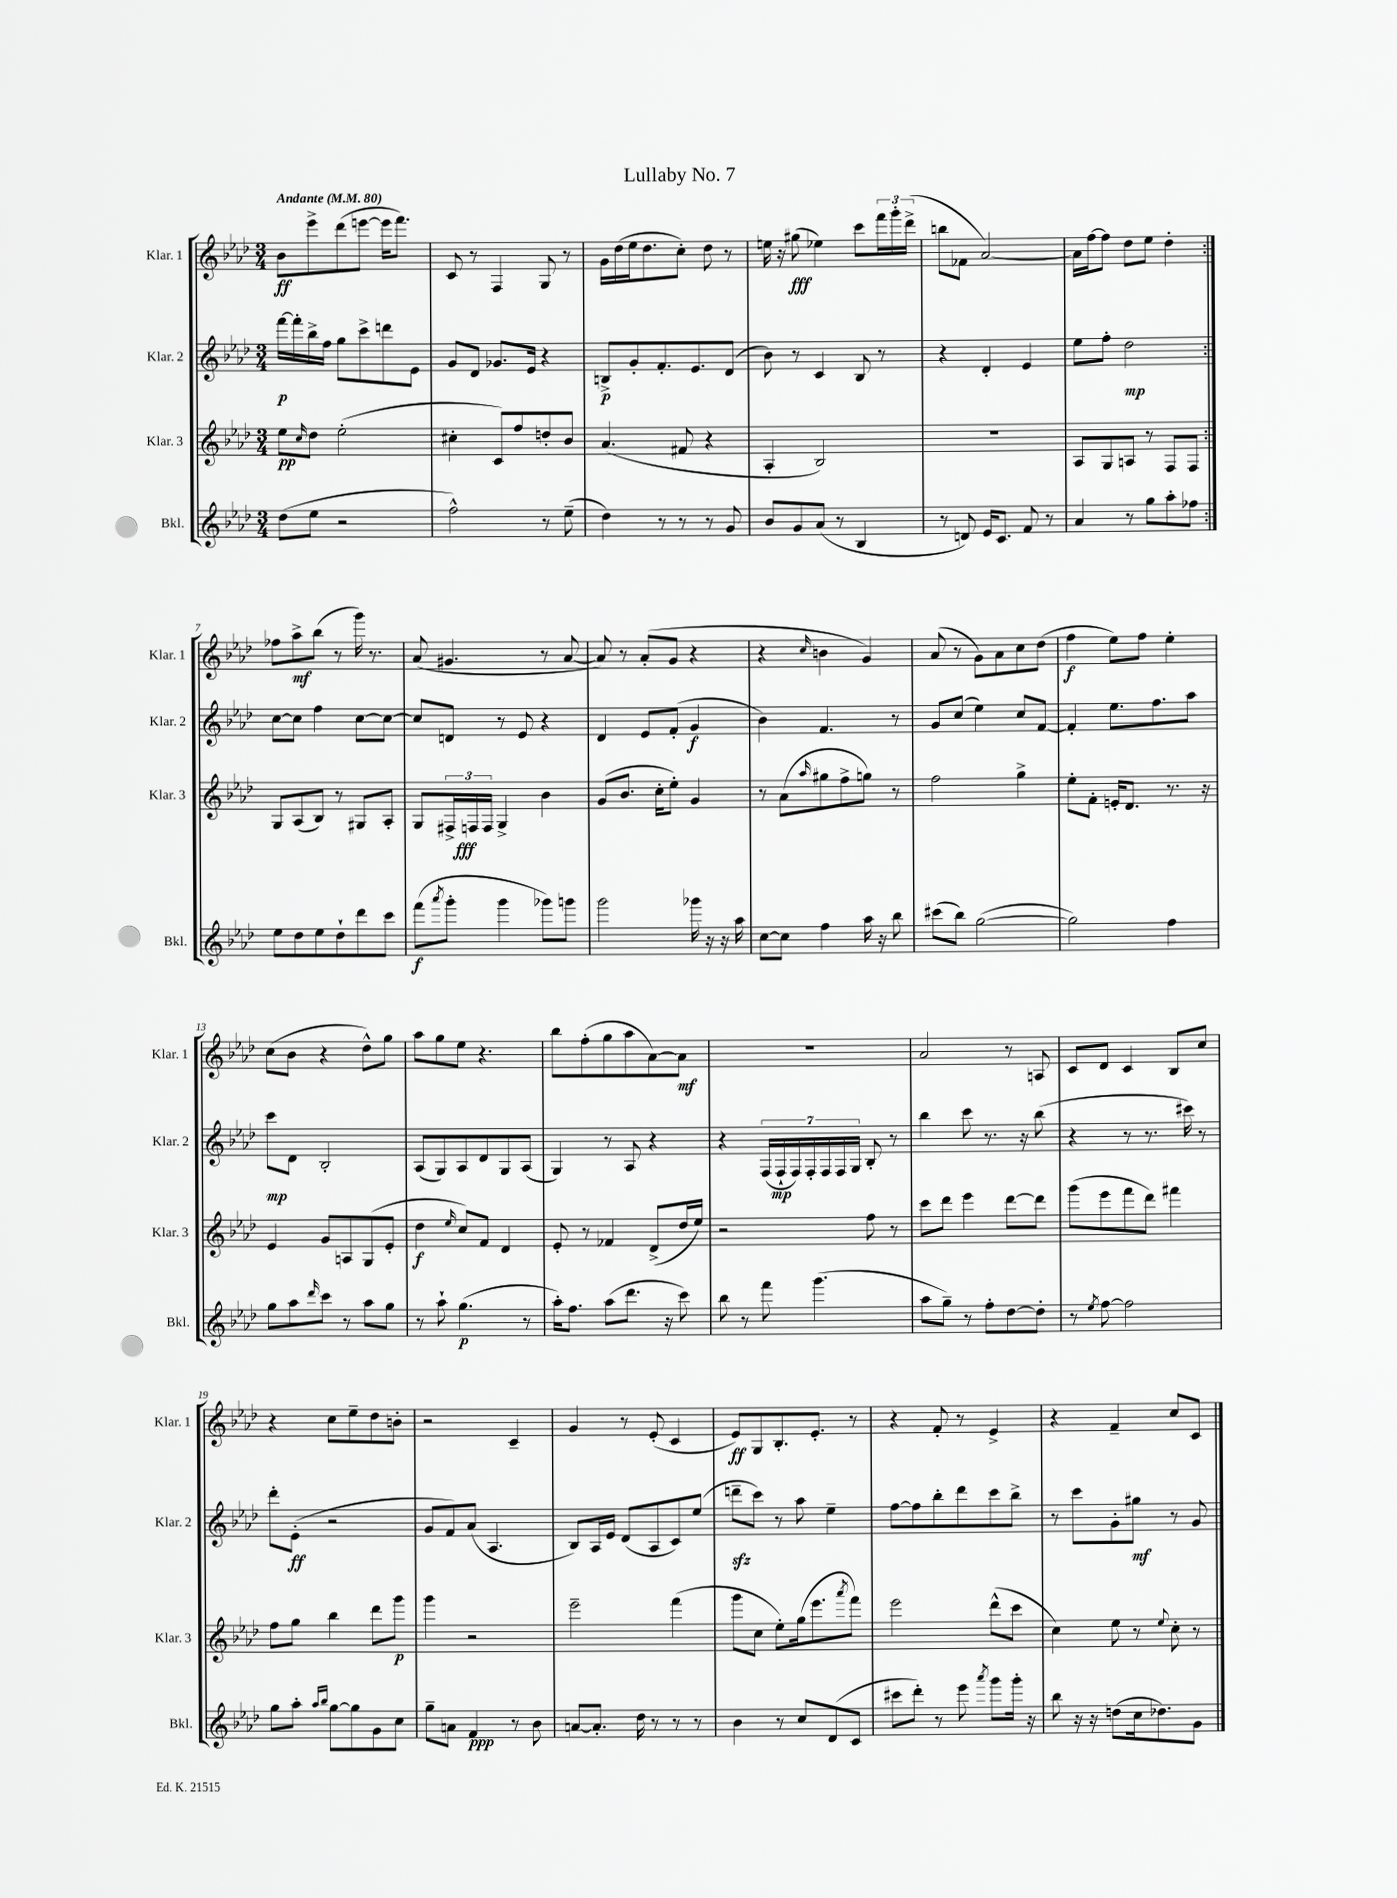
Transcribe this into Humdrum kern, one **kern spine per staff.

**kern	**dynam	**kern	**dynam	**kern	**dynam	**kern	**dynam
*part4	*part4	*part3	*part3	*part2	*part2	*part1	*part1
*staff4	*staff4	*staff3	*staff3	*staff2	*staff2	*staff1	*staff1
*I"Bkl.	*	*I"Klar. 3	*	*I"Klar. 2	*	*I"Klar. 1	*
*I'Bkl.	*	*I'Klar. 3	*	*I'Klar. 2	*	*I'Klar. 1	*
*clefG2	*	*clefG2	*	*clefG2	*	*clefG2	*
*k[b-e-a-d-]	*	*k[b-e-a-d-]	*	*k[b-e-a-d-]	*	*k[b-e-a-d-]	*
*M3/4	*	*M3/4	*	*M3/4	*	*M3/4	*
*MM80	*	*MM80	*	*MM80	*	*MM80	*
=1	=1	=1	=1	=1	=1	=1	=1
!	!	!	!	!	!	!LO:TX:a:B:t=Andante	!
(8dd-\L	.	8ee-\L	pp	[16fff\LL	p	8b-\L	ff
.	.	.	.	16fff'\]	.	.	.
.	.	16qqcc/	.	.	.	.	.
8ee-\J	.	8dd-\J	.	16bb-^\	.	8eee-^\	.
.	.	.	.	16ff\JJ	.	.	.
2r	.	(2ee-'\	.	8gg\L	.	(8ddd-\	.
.	.	.	.	8ccc^\	.	[8eeen\J	.
.	.	.	.	8dddn\	.	16eee\KL]	.
.	.	.	.	.	.	8.fff\J)	.
.	.	.	.	8e-\J	.	.	.
=2	=2	=2	=2	=2	=2	=2	=2
2ff^^\)	.	4cc#X'\	.	8g/L	.	8c/	.
.	.	.	.	8d-/J	.	8r	.
.	.	8c/L)	.	8.g-X/L	.	4F/	.
.	.	8ff/	.	.	.	.	.
.	.	.	.	16e-/Jk	.	.	.
8r	.	8ddn'/	.	4r	.	8G/	.
(8ee-~\	.	8b-/J	.	.	.	8r	.
=3	=3	=3	=3	=3	=3	=3	=3
4dd-\)	.	(4.a-/	.	8Bn^/L	p	16g\LL	.
.	.	.	.	.	.	(16dd-\	.
.	.	.	.	8g'/	.	16ee-\J	.
.	.	.	.	.	.	8.dd-\	.
8r	.	.	.	8.f'/	.	.	.
8r	.	8f#X/	.	.	.	8cc'\J)	.
.	.	.	.	8.e-/	.	.	.
8r	.	4r	.	.	.	8dd-\	.
8g/	.	.	.	(8d-/J	.	8r	.
=4	=4	=4	=4	=4	=4	=4	=4
8b-/L	.	4A-'/	.	8b-\)	.	16een\	.
.	.	.	.	.	.	16r	.
8g/	.	.	.	8r	.	(8gg#X\	fff
(8a-/J	.	2B-/)	.	4c/	.	4ee-X\)	.
8r	.	.	.	.	.	.	.
4B-/	.	.	.	8B-/	.	8ccc\L	.
.	.	.	.	8r	.	24fff\L	.
.	.	.	.	.	.	24ggg'\	.
.	.	.	.	.	.	(24ddd-^\JJ	.
=5	=5	=5	=5	=5	=5	=5	=5
8r	.	2.r	.	4r	.	8bbn\L	.
8dn/)	.	.	.	.	.	8f-X\J	.
16e-/KL	.	.	.	4d-'/	.	[2a-/)	.
8.c/J	.	.	.	.	.	.	.
8f/	.	.	.	4e-/	.	.	.
8r	.	.	.	.	.	.	.
=6	=6	=6	=6	=6	=6	=6	=6
4a-/	.	8A-/L	.	8ee-\L	.	16a-\LL]	.
.	.	.	.	.	.	[16ff\J	.
.	.	8G/	.	8ff'\J	.	8ff\J]	.
8r	.	8An/J	.	2dd-\	mp	8dd-\L	.
8gg\L	.	8r	.	.	.	8ee-\J	.
8aa-'\	.	8F/L	.	.	.	4dd-'\	.
8ff-X\J	.	8F/J	.	.	.	.	.
!!LO:LB:g=z
=7:|!	=7:|!	=7:|!	=7:|!	=7:|!	=7:|!	=7:|!	=7:|!
8ee-\L	.	8G/L	.	[8cc\L	.	8ff-X\L	.
8dd-\	.	(8A-/	.	8cc\J]	.	8aa-^\	mf
8ee-\	.	8B-/J)	.	4ff\	.	(8bb-\J	.
8dd-`\	.	8r	.	.	.	8r	.
8ddd-\	.	8G#X/L	.	[8cc\L	.	16ggg\)	.
.	.	.	.	.	.	8.r	.
8ccc\J	.	8A-'/J	.	8cc\J_	.	.	.
=8	=8	=8	=8	=8	=8	=8	=8
(8fff\L	f	8G/L	.	8cc/L]	.	(8a-/	.
8qaaa-/	.	.	.	.	.	.	.
8ggg'\J	.	24F#X^/L	.	8dn/J	.	4.g#X/	.
.	.	24Fn/	fff	.	.	.	.
.	.	24F/JJ	.	.	.	.	.
4ggg\	.	4G^/	.	8r	.	.	.
.	.	.	.	8e-/	.	.	.
8ggg-X\L)	.	4b-\	.	4r	.	8r	.
8gggn\J	.	.	.	.	.	[8a-/	.
=9	=9	=9	=9	=9	=9	=9	=9
2ggg\	.	(8g/L	.	4d-/	.	8a-/])	.
.	.	8.b-/J	.	.	.	8r	.
.	.	.	.	8e-/L	.	(8a-'/L	.
.	.	16cc'\KL	.	.	.	.	.
.	.	8ee-'\J)	.	(8f'/J	.	8g/J	.
16ggg-X\	.	4g/	.	4g/	f	4r	.
16r	.	.	.	.	.	.	.
16r	.	.	.	.	.	.	.
16aa-\	.	.	.	.	.	.	.
=10	=10	=10	=10	=10	=10	=10	=10
[8cc\L	.	8r	.	4b-\)	.	4r	.
8cc\J]	.	(8a-\L	.	.	.	.	.
.	.	16qqaa-/	.	.	.	16qqcc/	.
4ff\	.	8gg#X\	.	4.f/	.	4bn\	.
.	.	8ff^\	.	.	.	.	.
16aa-\	.	8ggn\J)	.	.	.	4g/)	.
16r	.	.	.	.	.	.	.
8bb-\	.	8r	.	8r	.	.	.
=11	=11	=11	=11	=11	=11	=11	=11
(8ccc#X\L	.	2ff\	.	8g/L	.	(8a-/	.
8bb-\J)	.	.	.	(8cc/J	.	8r	.
([2gg\	.	.	.	4ee-\)	.	8g\L)	.
.	.	.	.	.	.	8a-\	.
.	.	4gg^\	.	8cc/L	.	8cc\	.
.	.	.	.	[8f/J	.	(8dd-\J	.
=12	=12	=12	=12	=12	=12	=12	=12
2gg\])	.	8ee-'\L	.	4f'/]	.	4ff\	f
.	.	8f'\J	.	.	.	.	.
.	.	16en'/KL	.	8.ee-\L	.	8ee-\L)	.
.	.	8.d-/J	.	.	.	.	.
.	.	.	.	.	.	8ff\J	.
.	.	.	.	8.ff\	.	.	.
4ff\	.	8.r	.	.	.	4ee-'\	.
.	.	.	.	8aa-\J	.	.	.
.	.	16r	.	.	.	.	.
!!LO:LB:g=z
=13	=13	=13	=13	=13	=13	=13	=13
8gg\L	.	4e-/	.	8ccc\L	mp	(8cc\L	.
8aa-\	.	.	.	8d-\J	.	8b-\J	.
16qqddd-/	.	.	.	.	.	.	.
8ccc\J	.	8g/L	.	2B-'/	.	4r	.
8r	.	8An/	.	.	.	.	.
8aa-\L	.	(8G/	.	.	.	8dd-^^\L)	.
8gg\J	.	8e-'/J	.	.	.	8gg\J	.
=14	=14	=14	=14	=14	=14	=14	=14
8r	.	4dd-\	f	(8A-/L	.	8aa-\L	.
8aa-`\	.	.	.	8G/)	.	8gg\	.
.	.	16qqee-/	.	.	.	.	.
(4.gg\	p	8cc/L)	.	8A-/	.	8ee-\J	.
.	.	8f/J	.	8d-/	.	4.r	.
.	.	4d-/	.	8G/	.	.	.
8r	.	.	.	(8A-/J	.	.	.
=15	=15	=15	=15	=15	=15	=15	=15
16aa-'\KL)	.	8e-'/	.	4G/)	.	8bb-\L	.
8.ff\J	.	.	.	.	.	.	.
.	.	8r	.	.	.	(8ff'\	.
(8aa-\L	.	4f-X/	.	8r	.	8gg\	.
8.ddd-\J	.	.	.	8A-/	.	8aa-\	.
.	.	(8d-^/L	.	4r	.	[8a-\)	.
16r	.	.	.	.	.	.	.
8ccc\)	.	16dd-/L	.	.	.	8a-\J]	mf
.	.	16ee-/JJ)	.	.	.	.	.
=16	=16	=16	=16	=16	=16	=16	=16
8bb-\	.	2r	.	4r	.	2.r	.
8r	.	.	.	.	.	.	.
8fff\	.	.	.	(28F/LL	.	.	.
.	.	.	.	28F`/	mp	.	.
.	.	.	.	28F/)	.	.	.
.	.	.	.	28F'/	.	.	.
(4.ggg\	.	.	.	.	.	.	.
.	.	.	.	28F/	.	.	.
.	.	.	.	28F/	.	.	.
.	.	.	.	28G/JJ	.	.	.
.	.	8ff\	.	8B-'/	.	.	.
.	.	8r	.	8r	.	.	.
=17	=17	=17	=17	=17	=17	=17	=17
8aa-\L	.	8ccc\L	.	4bb-\	.	2a-/	.
8gg~\J)	.	8ddd-\J	.	.	.	.	.
8r	.	4eee-\	.	8ccc\	.	.	.
8ff'\L	.	.	.	8.r	.	.	.
[8dd-\	.	[8ddd-\L	.	.	.	8r	.
.	.	.	.	16r	.	.	.
8dd-'\J]	.	8ddd-\J]	.	(8bb-\	.	8An/	.
=18	=18	=18	=18	=18	=18	=18	=18
8r	.	(8ggg\L	.	4r	.	8c/L	.
8qee-/	.	.	.	.	.	.	.
[8ff\	.	8eee-\	.	.	.	8d-/J	.
2ff\]	.	8fff\	.	8r	.	4c/	.
.	.	8ddd-\J)	.	8.r	.	.	.
.	.	4fff#X\	.	.	.	8B-/L	.
.	.	.	.	16ccc#X\)	.	.	.
.	.	.	.	8r	.	8cc/J	.
!!LO:LB:g=z
=19	=19	=19	=19	=19	=19	=19	=19
8gg\L	.	8ff\L	.	8ddd-'\L	.	4r	.
8aa-'\J	.	8gg\J	.	(8e-'\J	ff	.	.
16qqaa-/LL	.	.	.	.	.	.	.
16qqbb-/JJ	.	.	.	.	.	.	.
[8gg\L	.	4bb-\	.	2r	.	8cc\L	.
8gg\]	.	.	.	.	.	8ee-~\	.
8g\	.	8ddd-\L	.	.	.	8dd-\	.
8cc\J	.	8ggg\J	p	.	.	8bn'\J	.
=20	=20	=20	=20	=20	=20	=20	=20
8gg~\L	.	4ggg\	.	8g/L	.	2r	.
8an\J	.	.	.	8f/)	.	.	.
4f/	ppp	2r	.	(8a-/J	.	.	.
.	.	.	.	4.A-/	.	.	.
8r	.	.	.	.	.	4c~/	.
8b-\	.	.	.	.	.	.	.
=21	=21	=21	=21	=21	=21	=21	=21
[8an/L	.	2eee-~\	.	8B-/L)	.	4g/	.
8.a'/J]	.	.	.	16A-/L	.	.	.
.	.	.	.	16e-/JJ	.	.	.
.	.	.	.	(8d-/L	.	8r	.
16dd-\	.	.	.	.	.	.	.
8r	.	.	.	8A-/	.	(8e-'/	.
8r	.	(4fff\	.	8c/)	.	4c/	.
8r	.	.	.	(8ee-/J	.	.	.
=22	=22	=22	=22	=22	=22	=22	=22
4b-\	.	8ggg\L	.	8dddnzz~\L	.	8e-/L)	ff
.	.	8cc\J	.	8ccc\J)	.	8G/	.
8r	.	8ee-'\L)	.	8r	.	8.B-'/	.
8cc/L	.	(16gg\k	.	8aa-\	.	.	.
.	.	8.eee-\	.	.	.	8.e-'/J	.
(8d-/	.	.	.	4ee-~\	.	.	.
.	.	8qaaa-/	.	.	.	.	.
8c/J	.	8fff\J)	.	.	.	8r	.
=23	=23	=23	=23	=23	=23	=23	=23
8ccc#X\L	.	2eee-\	.	[8ff\L	.	4r	.
8ddd-'\J)	.	.	.	8ff\]	.	.	.
8r	.	.	.	8bb-'\	.	8f'/	.
8eee-\	.	.	.	8ddd-\	.	8r	.
8qaaa-/	.	.	.	.	.	.	.
8ggg\L	.	(8ddd-^^\L	.	8ccc\	.	4e-^/	.
16ggg'\Jk	.	8ccc\J	.	8bb-^\J	.	.	.
16r	.	.	.	.	.	.	.
=24	=24	=24	=24	=24	=24	=24	=24
8bb-\	.	4cc\)	.	8r	.	4r	.
16r	.	.	.	8ccc\L	.	.	.
16r	.	.	.	.	.	.	.
(8ddn\L	.	8ee-\	.	8g'\	.	4f~/	.
16cc\k	.	8r	.	8gg#X\J	mf	.	.
8.dd-X\)	.	.	.	.	.	.	.
.	.	8qqee-/	.	.	.	.	.
.	.	8cc'\	.	8r	.	8cc/L	.
8g\J	.	8r	.	8g/	.	8c/J	.
==	==	==	==	==	==	==	==
*-	*-	*-	*-	*-	*-	*-	*-
